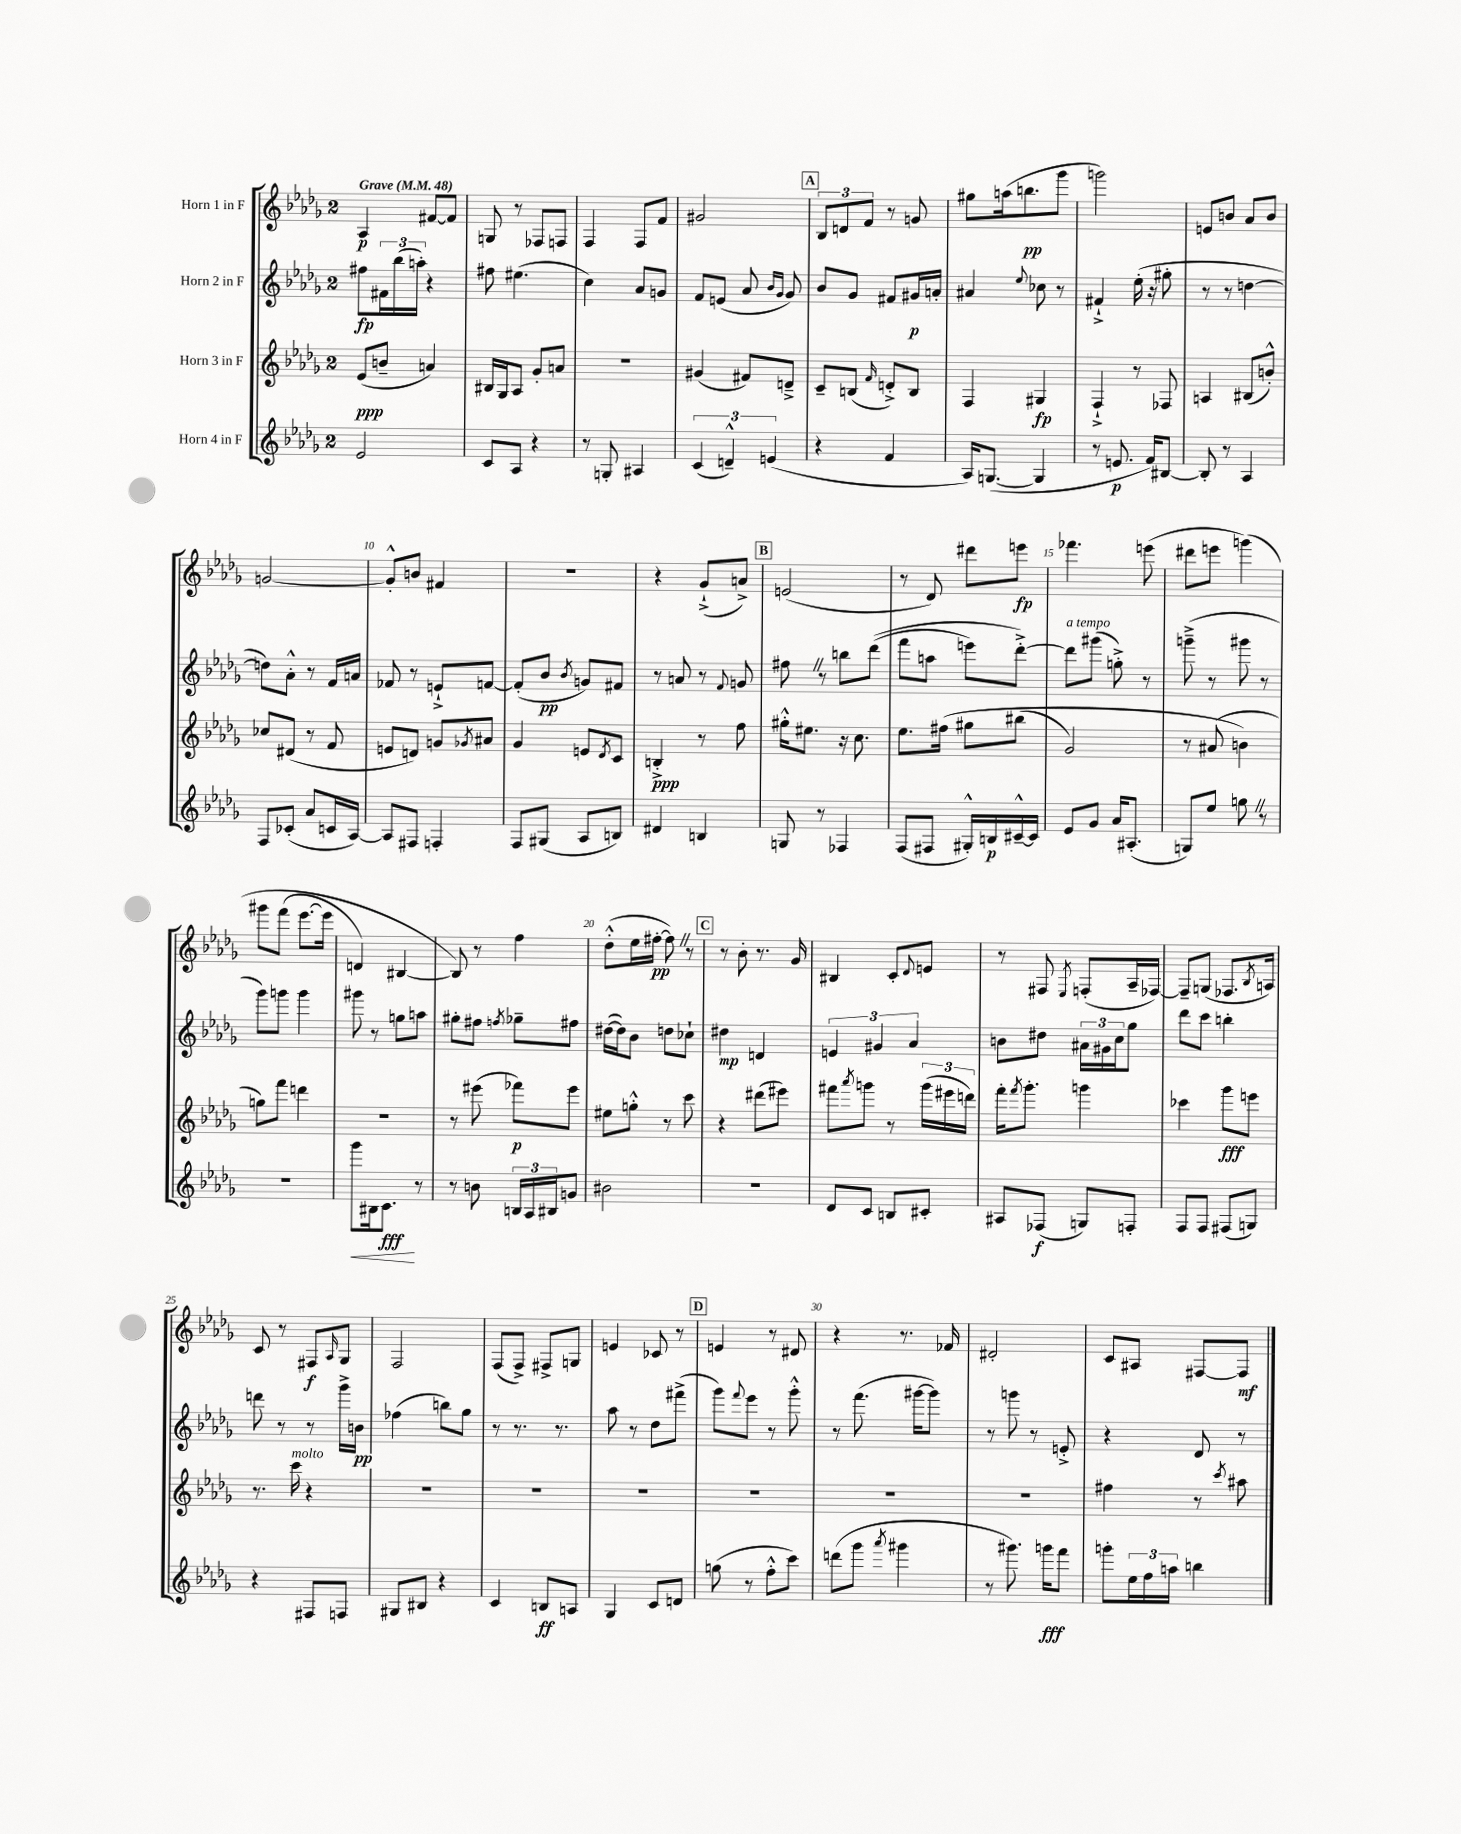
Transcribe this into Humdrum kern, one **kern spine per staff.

**kern	**dynam	**kern	**dynam	**kern	**dynam	**kern	**dynam
*part4	*part4	*part3	*part3	*part2	*part2	*part1	*part1
*staff4	*staff4	*staff3	*staff3	*staff2	*staff2	*staff1	*staff1
*I"Horn 4 in F	*	*I"Horn 3 in F	*	*I"Horn 2 in F	*	*I"Horn 1 in F	*
*clefG2	*	*clefG2	*	*clefG2	*	*clefG2	*
*k[b-e-a-d-g-]	*	*k[b-e-a-d-g-]	*	*k[b-e-a-d-g-]	*	*k[b-e-a-d-g-]	*
*M2/4	*	*M2/4	*	*M2/4	*	*M2/4	*
*MM48	*	*MM48	*	*MM48	*	*MM48	*
=1	=1	=1	=1	=1	=1	=1	=1
!	!	!	!	!	!	!LO:TX:a:B:t=Grave	!
2e-/	.	(8e-/L	ppp	8ff#X\L	fp	4A-/	p
.	.	8bn~/J	.	24f#X\L	.	.	.
.	.	.	.	(24bb-\	.	.	.
.	.	.	.	24aan'\JJ)	.	.	.
.	.	4an/)	.	4r	.	[8f#X/L	.
.	.	.	.	.	.	8f#/J]	.
=2	=2	=2	=2	=2	=2	=2	=2
8c/L	.	16B#X/LL	.	8ff#X\	.	8Gn/	.
.	.	16G-/J	.	.	.	.	.
8A-/J	.	8A-/J	.	(4.ee#X\	.	8r	.
4r	.	8g-'/L	.	.	.	8F-X/L	.
.	.	8an/J	.	.	.	8Fn/J	.
=3	=3	=3	=3	=3	=3	=3	=3
8r	.	2r	.	4cc\)	.	4F/	.
8Gn'/	.	.	.	.	.	.	.
4A#X/	.	.	.	8a-/L	.	8F/L	.
.	.	.	.	8gn/J	.	8f/J	.
=4	=4	=4	=4	=4	=4	=4	=4
(6c/	.	(4g#X/	.	8f/L	.	2g#X/	.
.	.	.	.	(8en/J	.	.	.
6dn~^^/)	.	.	.	.	.	.	.
.	.	8f#X/L)	.	8a-/	.	.	.
(6en/	.	.	.	.	.	.	.
.	.	.	.	16qqb-/LL	.	.	.
.	.	.	.	16qqg-/JJ	.	.	.
.	.	8dn~^/J	.	8g-/)	.	.	.
!!LO:REH:place=s1:t=A
=5	=5	=5	=5	=5	=5	=5	=5
4r	.	8c~/L	.	8b-/L	.	12B-/L	.
.	.	.	.	.	.	12dn/	.
.	.	(8Bn/J	.	8g-/J	.	.	.
.	.	.	.	.	.	12f/J	.
.	.	16qqf/	.	.	.	.	.
4f/	.	8dn'^/L)	.	8f#X/L	.	8r	.
.	.	8B/J	.	16g#X/L	p	8gn/	.
.	.	.	.	16an'/JJ	.	.	.
=6	=6	=6	=6	=6	=6	=6	=6
16A-/KL)	.	4F/	.	4a#X/	.	8gg#X\L	.
([8.Gn/J	.	.	.	.	.	.	.
.	.	.	.	.	.	(16aan\k	.
.	.	.	.	.	.	8.bbn\	pp
.	.	.	.	8qqee-/	.	.	.
4G/]	.	4G#X/	fp	8cc-X\	.	.	.
.	.	.	.	8r	.	8ggg-\J	.
=7	=7	=7	=7	=7	=7	=7	=7
8r	.	4F`^/	.	4f#X`^/	.	2gggn\)	.
8.en/	p	.	.	.	.	.	.
.	.	8r	.	(16ee-'\	.	.	.
16f/KL)	.	.	.	16r	.	.	.
[8B#X/J	.	8F-X/	.	8gg#X'\	.	.	.
=8	=8	=8	=8	=8	=8	=8	=8
8B#'/]	.	4An/	.	8r	.	8en/L	.
8r	.	.	.	8r	.	8bn/J	.
4A-/	.	(8B#X/L	.	[4ddn\	.	8a-/L	.
.	.	8bn'^^/J)	.	.	.	8b/J	.
!!LO:LB:g=z
=9	=9	=9	=9	=9	=9	=9	=9
8F/L	.	8cc-X/L	.	8ddn\L])	.	[2gn/	.
(8c-X'/J	.	(8d#X/J	.	8a-'^^\J	.	.	.
8a-/L	.	8r	.	8r	.	.	.
16cn/L	.	8f/	.	16f/LL	.	.	.
[16A-/JJ)	.	.	.	16an/JJ	.	.	.
=10	=10	=10	=10	=10	=10	=10	=10
8A-/L]	.	8en/L	.	8f-X/	.	8g'^^/L]	.
8F#X/J	.	8dn/J)	.	8r	.	8bn/J	.
4Fn'/	.	8gn/L	.	8en`^/L	.	4f#X/	.
.	.	8qg-X/	.	.	.	.	.
.	.	8a#X/J	.	[8fn/J	.	.	.
=11	=11	=11	=11	=11	=11	=11	=11
8F/L	.	4g-/	.	(8f'/L]	.	2r	.
(8G#X/J	.	.	.	8b-/J	pp	.	.
.	.	.	.	8qb-/	.	.	.
8A-/L	.	8en/L	.	8gn/L)	.	.	.
.	.	8qd-/	.	.	.	.	.
8Bn/J)	.	8c/J	.	8f#X/J	.	.	.
=12	=12	=12	=12	=12	=12	=12	=12
4d#X/	.	4Bn'^/	ppp	8r	.	4r	.
.	.	.	.	8an/	.	.	.
4Bn/	.	8r	.	8r	.	(8g-`^/L	.
.	.	.	.	8qqf/	.	.	.
.	.	8ff\	.	8gn/	.	8an^/J)	.
!!LO:REH:place=s1:t=B
=13	=13	=13	=13	=13	=13	=13	=13
8Gn/	.	16gg#X'^^\KL	.	8ff#XZ\	.	(2en/	.
.	.	8.ee#X\J	.	.	.	.	.
8r	.	.	.	8r	.	.	.
4F-X/	.	16r	.	8bbn\L	.	.	.
.	.	8.cc\	.	.	.	.	.
.	.	.	.	((8ddd-\J	.	.	.
=14	=14	=14	=14	=14	=14	=14	=14
(8F/L	.	8.ee-\L	.	8fff\L	.	8r	.
8F#X/J	.	.	.	8aan\J	.	8d-/)	.
.	.	(16ff#X\Jk	.	.	.	.	.
16G#X'^^/LL)	.	8gg#X\L	.	8eeen\L)	.	8ddd#X\L	.
16Bn/	p	.	.	.	.	.	.
[16c#X~^^/	.	(8bb#X\J	.	[8ddd-'^\J)	.	8eeen\J	fp
16c#/JJ]	.	.	.	.	.	.	.
=15	=15	=15	=15	=15	=15	=15	=15
!	!	!	!	!LO:TX:a:i:t=a tempo	!	!	!
8e-/L	.	2g-/)	.	8ddd-\L]	.	4.fff-X\	.
8g-/J	.	.	.	(8ggg#X\J	.	.	.
16a-/KL	.	.	.	8ggn'^\)	.	.	.
(8.A#X'/J	.	.	.	.	.	.	.
.	.	.	.	8r	.	(8eeen\	.
=16	=16	=16	=16	=16	=16	=16	=16
8Gn/L)	.	8r	.	(8gggn~^\	.	8ddd#X\L	.
8ee-/J	.	(8a#X/	.	8r	.	8eeen\J	.
8ggnZ\	.	4bn\)	.	8ggg#X\	.	(4gggn\)	.
8r	.	.	.	8r	.	.	.
!!LO:LB:g=z
=17	=17	=17	=17	=17	=17	=17	=17
2r	.	8ggn\L)	.	8ggg-\L)	.	8ggg#X\L	.
.	.	8fff\J	.	8gggn\J	.	(8fff\J	.
.	.	4dddn\	.	4ggg\	.	[8.eee-\L	.
.	.	.	.	.	.	16eee-\Jk]	.
=18	=18	=18	=18	=18	=18	=18	=18
!	!LO:HP:b	!	!	!	!	!	!
8ggg-\L	<	2r	.	8ggg#X\	.	4dn/)	.
16B#X\k	.	.	.	8r	.	.	.
8.c\J	fff	.	.	.	.	.	.
.	.	.	.	8ggn\L	.	[4B#X/	.
8r	[	.	.	8aan\J	.	.	.
=19	=19	=19	=19	=19	=19	=19	=19
8r	.	8r	.	8gg#X'\L	.	8B#/])	.
8bn\	.	(8eee#X\	.	8ff#X\J	.	8r	.
.	.	.	.	8qffn/	.	.	.
24Bn/LL	.	8fff-X\L)	p	8gg-X~\L	.	4ff\	.
24A-/	.	.	.	.	.	.	.
24B#X/J	.	.	.	.	.	.	.
8gn/J	.	8eee#\J	.	8ff#X\J	.	.	.
=20	=20	=20	=20	=20	=20	=20	=20
2b#X\	.	8ee#X\L	.	([16dd#X\LL	.	(8dd-'^^\L	.
.	.	.	.	16dd#\J])	.	.	.
.	.	8ggn'^^\J	.	8b-\J	.	16ee-\L	.
.	.	.	.	.	.	[16ff#X'\JJ	pp
.	.	8r	.	8ddn\L	.	8ff#Z\])	.
.	.	8ccc\	.	8cc-X`\J	.	8r	.
!!LO:REH:place=s1:t=C
=21	=21	=21	=21	=21	=21	=21	=21
2r	.	4r	.	4dd#X\	mp	8r	.
.	.	.	.	.	.	8b-'\	.
.	.	(8ddd#X\L	.	4dn/	.	8.r	.
.	.	8eee#X\J)	.	.	.	.	.
.	.	.	.	.	.	16g-/	.
=22	=22	=22	=22	=22	=22	=22	=22
8d-/L	.	8fff#X\L	.	6en/	.	4B#X/	.
.	.	8qaaa-/	.	.	.	.	.
8c/J	.	8gggn\J	.	.	.	.	.
.	.	.	.	6g#X/	.	.	.
8Bn/L	.	8r	.	.	.	8c'/L	.
.	.	.	.	6a-/	.	.	.
.	.	.	.	.	.	8qqd-/	.
8c#X'/J	.	(24ggg\LL	.	.	.	8en/J	.
.	.	24eee#X\	.	.	.	.	.
.	.	24dddn\JJ)	.	.	.	.	.
=23	=23	=23	=23	=23	=23	=23	=23
8A#X/L	.	16fff'\KL	.	8bn\L	.	8r	.
.	.	8qfff/	.	.	.	.	.
.	.	8.ggg-'\J	.	.	.	.	.
(8F-X/J	f	.	.	8dd#X\J	.	8F#X/	.
.	.	.	.	.	.	8qE-/	.
8Gn/L)	.	4gggn\	.	24a#X\LL	.	(8Fn'/L	.
.	.	.	.	24g#X\	.	.	.
.	.	.	.	24cc\J	.	.	.
8Fn'/J	.	.	.	8gg-\J	.	16A-~/L	.
.	.	.	.	.	.	[16F-X/JJ)	.
=24	=24	=24	=24	=24	=24	=24	=24
8F/L	.	4ccc-X\	.	8ddd-\L	.	8F-~/L]	.
8F/J	.	.	.	8ccc\J	.	(8Gn/J	.
(8F#X/L	.	8ggg-\L	fff	4bbn'\	.	8.F-X/L	.
8Gn/J)	.	8eeen\J	.	.	.	.	.
.	.	.	.	.	.	8qB-/	.
.	.	.	.	.	.	16An/Jk)	.
!!LO:LB:g=z
=25	=25	=25	=25	=25	=25	=25	=25
4r	.	8.r	.	8dddn\	.	8c/	.
.	.	.	.	8r	.	8r	.
!	!	!LO:TX:a:i:t=molto	!	!	!	!	!
.	.	16ccc\	.	.	.	.	.
8F#X/L	.	4r	.	8r	.	8F#X/L	f
.	.	.	.	.	.	16qqA-/	.
8Fn/J	.	.	.	16ggg-^\LL	.	8G-/J	.
.	.	.	.	16bn\JJ	pp	.	.
=26	=26	=26	=26	=26	=26	=26	=26
8G#X/L	.	2r	.	(4ff-X\	.	2F/	.
8B#X/J	.	.	.	.	.	.	.
4r	.	.	.	8bbn\L)	.	.	.
.	.	.	.	8gg-\J	.	.	.
=27	=27	=27	=27	=27	=27	=27	=27
4c/	.	2r	.	8r	.	(8F/L	.
.	.	.	.	8.r	.	8F^/J)	.
8Bn/L	ff	.	.	.	.	8F#X^/L	.
.	.	.	.	8.r	.	.	.
8An/J	.	.	.	.	.	8Gn/J	.
=28	=28	=28	=28	=28	=28	=28	=28
4G-/	.	2r	.	8aa-\	.	4en/	.
.	.	.	.	8r	.	.	.
8c/L	.	.	.	8dd-\L	.	8c-X/	.
8dn/J	.	.	.	(8fff#X^\J	.	8r	.
!!LO:REH:place=s1:t=D
=29	=29	=29	=29	=29	=29	=29	=29
(8ggn\	.	2r	.	8ggg-\L)	.	4en/	.
.	.	.	.	8qqfff/	.	.	.
8r	.	.	.	8eee-\J	.	.	.
8ff'^^\L	.	.	.	8r	.	8r	.
8ccc\J)	.	.	.	8ggg-'^^\	.	8d#X/	.
=30	=30	=30	=30	=30	=30	=30	=30
(8dddn\L	.	2r	.	8r	.	4r	.
8ggg-\J	.	.	.	(8.fff\	.	.	.
8qaaa-/	.	.	.	.	.	.	.
4ggg#X\	.	.	.	.	.	8.r	.
.	.	.	.	[16ggg#X\KL	.	.	.
.	.	.	.	8ggg#\J])	.	.	.
.	.	.	.	.	.	16f-X/	.
=31	=31	=31	=31	=31	=31	=31	=31
8r	.	2r	.	8r	.	2d#X'/	.
8.ggg#X\)	.	.	.	8gggn\	.	.	.
.	.	.	.	8r	.	.	.
16gggn\KL	fff	.	.	.	.	.	.
8fff\J	.	.	.	8en'^/	.	.	.
=32	=32	=32	=32	=32	=32	=32	=32
8gggn'\L	.	4ff#X\	.	4r	.	8c/L	.
24ee-\L	.	.	.	.	.	8A#X/J	.
24ff\	.	.	.	.	.	.	.
24aan\JJ	.	.	.	.	.	.	.
4bbn\	.	8r	.	8d-/	.	[8F#X/L	.
.	.	8qccc/	.	.	.	.	.
.	.	8aa#X\	.	8r	.	8F#/J]	mf
==	==	==	==	==	==	==	==
*-	*-	*-	*-	*-	*-	*-	*-
